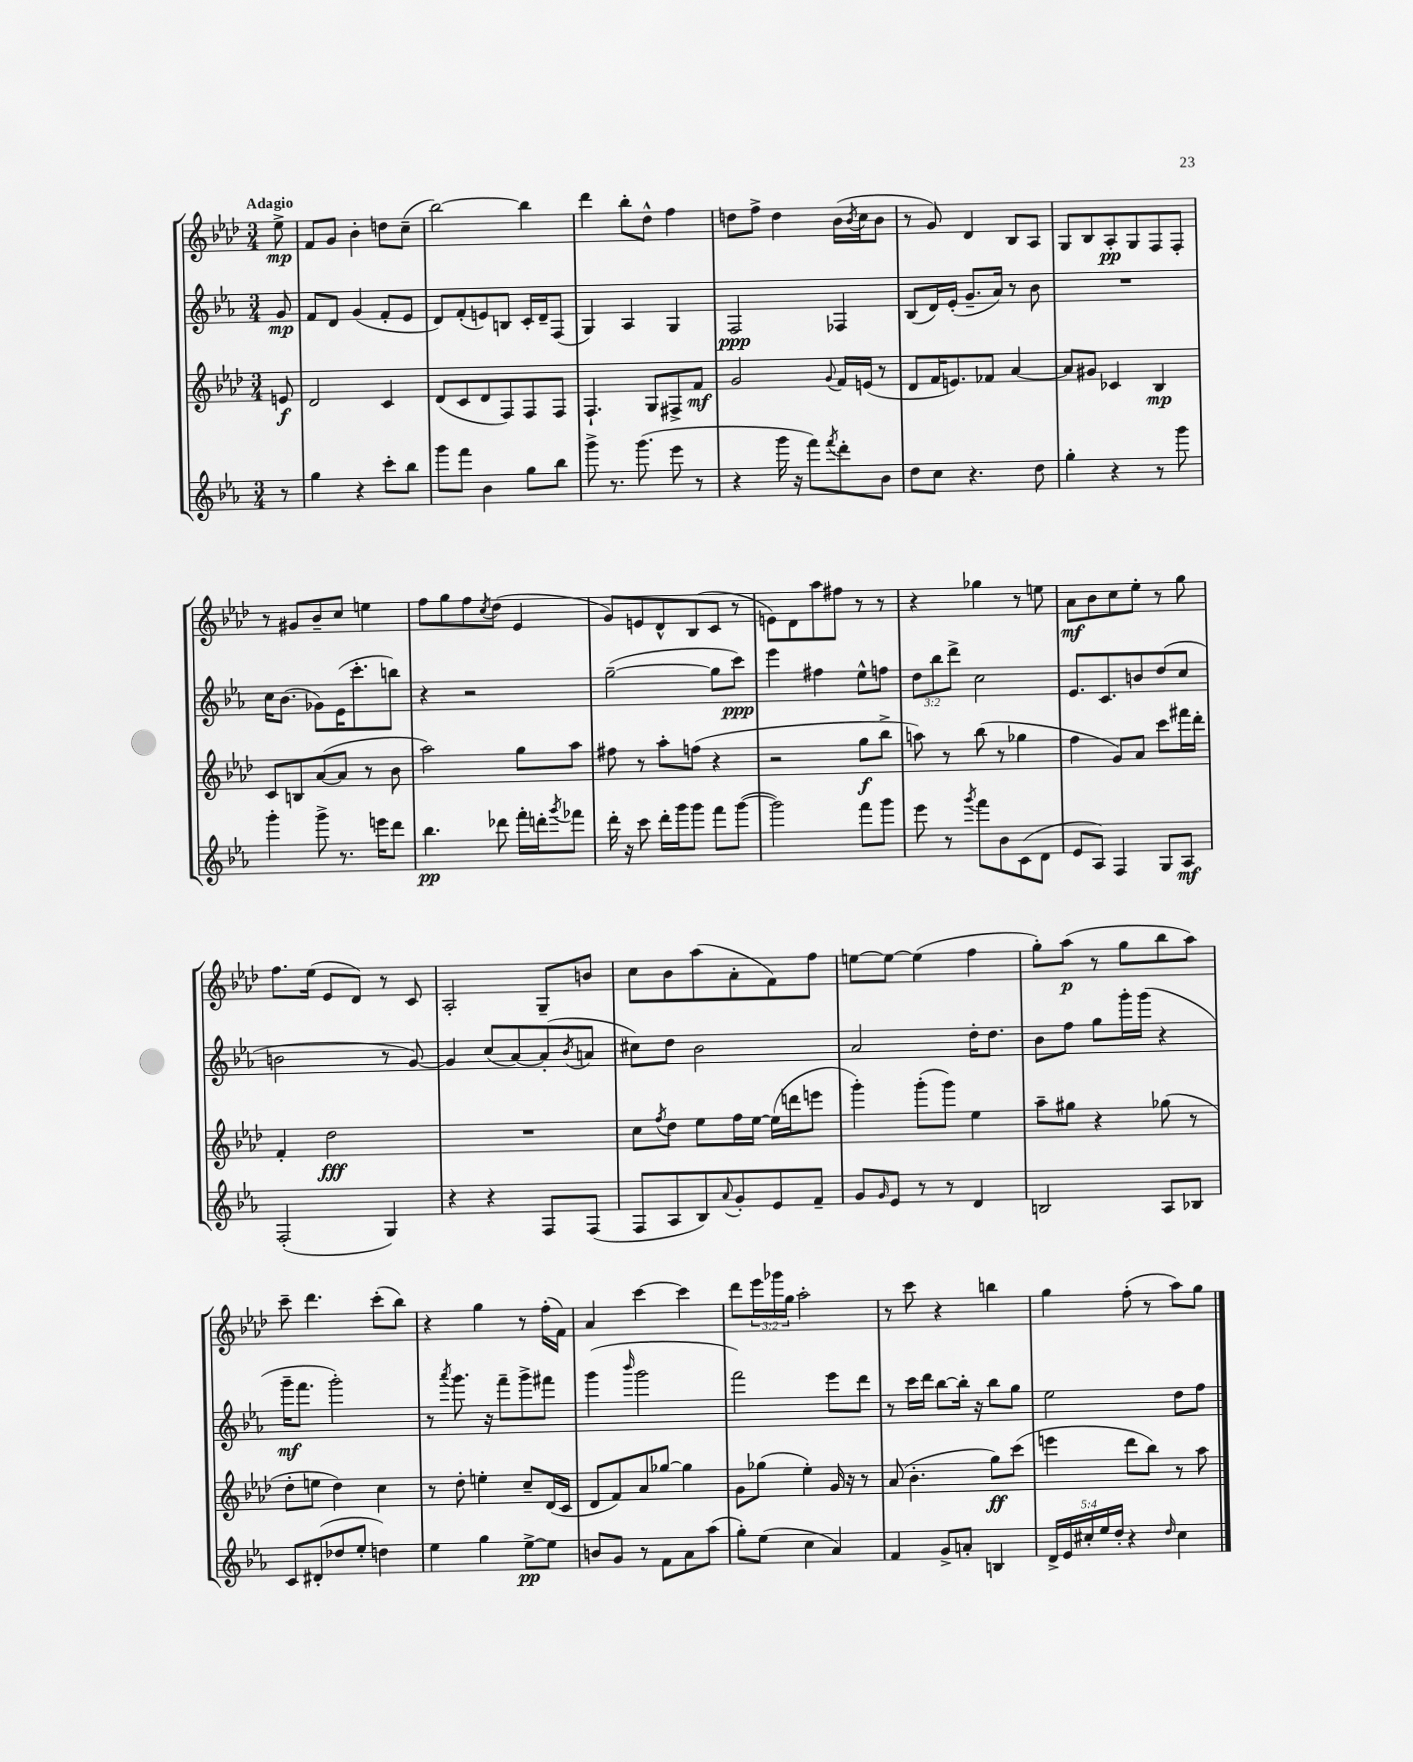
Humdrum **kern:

**kern	**kern	**kern	**kern
*staff4	*staff3	*staff2	*staff1
*clefG2	*clefG2	*clefG2	*clefG2
*k[b-e-a-]	*k[b-e-a-d-]	*k[b-e-a-]	*k[b-e-a-d-]
*M3/4	*M3/4	*M3/4	*M3/4
8r	8e/	8g/	8ee-^\
=	=	=	=
4gg\	2d-/	8f/L	8f/L
.	.	8d/J	8g/J
4r	.	(4g/	4b-'\
8ccc'\L	4c/	8f'/L	8dd\L
8bb-\J	.	8e-/J	(8cc~\J
=	=	=	=
8ggg\L	(8d-/L	8d/L)	[2bb-\)
8fff\J	8c/	(8f'/	.
4b-\	8d-/	8e/)	.
.	8F/)	8B/J	.
8gg\L	8F/	16c'/LL	4bb-\]
.	.	16d~/J	.
8bb-\J	8F/J	(8F/J	.
=	=	=	=
8ggg^\	4.F`/	4G/)	4ddd-\
8.r	.	.	.
.	.	4A-/	8bb-'\L
(8.ggg\	.	.	.
.	8G/L	.	8dd-^^\J
8eee-\	8F#^/	4G/	4ff\
8r	8f/J	.	.
=	=	=	=
4r	2g/	2F/	8dd\L
.	.	.	8ff^\J
16ggg\	.	.	4dd\
16r	.	.	.
8fff\L)	.	.	.
8qfff/	8qqg/	.	.
8ddd'\	16f/LL	4F-/	(16b-\LL
.	.	.	8qb-/
.	(16e/JJ	.	16cc\J
8b-\J	8r	.	8b-\J
=	=	=	=
8dd\L	8d-/L	(8B-/L	8r
8cc\J	16f/K	16d/L)	8g/)
.	8.e/)	(16e-'/JJ	.
4.r	.	8.g~/L	4d-/
.	8f-/J	.	.
.	.	16a-/Jk)	.
.	[4a-/	8r	8B-/L
8dd\	.	8b-\	8A-/J
=	=	=	=
4gg'\	8a-/]L	2.r	8G/L
.	8g#/J	.	8B-/
4r	4c-/	.	8A-'/
.	.	.	8G/
8r	4B-/	.	8F/
8ggg\	.	.	8F'/J
=	=	=	=
4ggg'\	8c/L	16cc\LK	8r
.	.	(8.b-\J	.
.	8B/	.	8g#/L
8ggg^\	([8a-/	8g-\L)	8b-~/
8.r	8a-/]J	(16e-\K	8cc/J
.	.	8.ccc'\	.
.	8r	.	4ee\
16eee\LK	.	.	.
8ddd\J	8b-\	8bb\J)	.
=	=	=	=
4.bb-\	2aa-\)	4r	8ff\L
.	.	.	8gg\
.	.	2r	8ff\
.	.	.	8qcc/
8ddd-\	.	.	(8dd-\J
16fff'\LL	8gg\L	.	4e-/
16ddd'\J	.	.	.
8qggg/	.	.	.
8fff-\J	8aa-\J	.	.
=	=	=	=
16ddd'\	8ff#\	([2gg~\	8g/L)
16r	.	.	.
8ccc\	8r	.	8e/
16ddd'\LL	8aa-'\L	.	8d-^^/
16ggg\J	.	.	.
8ggg\J	(8ff\J	.	(8B-/
8fff\L	4r	8gg\]L	8c/J
([8ggg\J	.	8ccc\J)	8r
=	=	=	=
2ggg\])	2r	4eee-\	8e\L)
.	.	.	8d-\
.	.	4ff#\	8aa-\
.	.	.	8ff#\J
8fff\L	8gg\L	8ee-^^\L	8r
8ggg\J	8bb-^\J	8ff\J	8r
=	=	=	=
8eee-\	8aa\)	12dd\L	4r
.	.	12bb-\	.
8r	8r	.	.
.	.	12ddd^\J	.
8qggg/	.	.	.
8fff\L	(8bb-\	2cc\	4gg-\
8b-\	8r	.	.
(8c\	4gg-\	.	8r
8d\J	.	.	8ee\
=	=	=	=
8e-/L	4ff\	8.e-/L	8a-\L
8A-/J)	.	.	8b-\
.	.	8.c/	.
4F/	8g/L)	.	8cc\
.	8a-/J	8b/	8ee-'\J
8G/L	8ccc\L	(8dd/	8r
8A-/J	16fff#\L	8cc/J	8gg\
.	16ddd-'\JJ	.	.
=	=	=	=
(2F'/	4f'/	2b\	8.ff\L
.	.	.	(16ee-\Jk
.	2dd-\	.	8e-/L
.	.	.	8d-/J)
4G/)	.	8r	8r
.	.	[8g/)	8c/
=	=	=	=
4r	2.r	4g/]	2A-'/
4r	.	(8cc/L	.
.	.	[8a-/)	.
8F/L	.	(8a-'/]	8G~/L
.	.	8qb-/	.
(8F/J	.	8a/J	8b/J
=	=	=	=
8F/L	8cc\L	8cc#\L)	8cc\L
.	8qff/	.	.
8A-/	8dd-\J	8dd\J	8b-\
8B-/)	8ee-\L	2b-\	(8aa-\
8qqa-/	.	.	.
8g'/	16ff\L	.	8a-'\
.	[16ee-\JJ	.	.
8e-/	(16ee-\]LL	.	8f\)
.	16ddd\J	.	.
8f~/J	8eee\J	.	8ff\J
=	=	=	=
8g/L	4ggg'\)	2a-/	[8ee\L
16qqg/	.	.	.
8e-/J	.	.	8ee\_J
8r	(8ggg'\L	.	(4ee\]
8r	8ggg\J)	.	.
4d/	4ee-\	16dd'\LK	4ff\
.	.	8.dd\J	.
=	=	=	=
2B/	8aa-~\L	8b-\L	8gg'\L)
.	8gg#\J	8ff\J	(8aa-\J
.	4r	8gg\L	8r
.	.	16ggg'\L	8gg\L
.	.	(16ggg\JJ	.
8A-/L	(8gg-\	4r	8bb-\
8B-/J	8r	.	8aa-\J)
=	=	=	=
8c/L	8dd-'\L	16ggg~\LK	8ccc~\
.	.	8.fff\J	.
(8d#'/	8ee\J	.	4.ddd-\
8dd-/	4dd-\)	2ggg'\)	.
8ee-'/J	.	.	.
4dd\)	4cc\	.	(8ccc'\L
.	.	.	8bb-\J)
=	=	=	=
4ee-\	8r	8r	4r
.	.	8qaaa-/	.
.	8dd-'\	8.ggg\	.
4gg\	4ee'\	.	4gg\
.	.	16r	.
.	.	8fff~\L	.
[8ee-^\L	8cc~/L	8ggg^\	8r
8ee-\]J	(16d-/L	8fff#\J	(16ff'\LL
.	16c/JJ	.	16f\JJ)
=	=	=	=
8b/L	8d-/L	(4ggg\	4a-/
8g/J	8f/)	.	.
.	.	16qqbbb-/	.
8r	8a-/	2ggg\	[4ccc\
8f\L	[8gg-/J	.	.
8a-\	4gg-\]	.	4ccc\]
(8aa-\J	.	.	.
=	=	=	=
8gg'\L)	8g\L	2fff\)	8ddd-\L
(8ee-\J	(8gg-\J	.	24eee-\L
.	.	.	24ggg-\
.	.	.	24gg\JJ
4cc\	4ee-'\)	.	2aa-'\
4a-/)	16g/	8eee-\L	.
.	16r	.	.
.	8r	8ddd\J	.
=	=	=	=
4f/	(8a-/	8r	8r
.	4.b-'\	16ccc\LL	8ccc\
.	.	16ddd\JJ	.
8g^/L	.	[8bb-\L	4r
8a'/J	.	16bb-'\]Jk	.
.	.	16r	.
4B/	8gg\L)	8bb-\L	4bb\
.	(8ccc\J	8gg\J	.
=	=	=	=
20d^/LL	4eee\	2ee-\	4gg\
20e-/	.	.	.
20cc#'/	.	.	.
20ee-/	.	.	.
20dd'/JJ	.	.	.
4r	8ddd-\L	.	(8ff'\
.	8bb-\J)	.	8r
16qqdd/	.	.	.
4cc#\	8r	8dd\L	8aa-\L)
.	8aa-\	8ff\J	8gg\J
==	==	==	==
*-	*-	*-	*-
